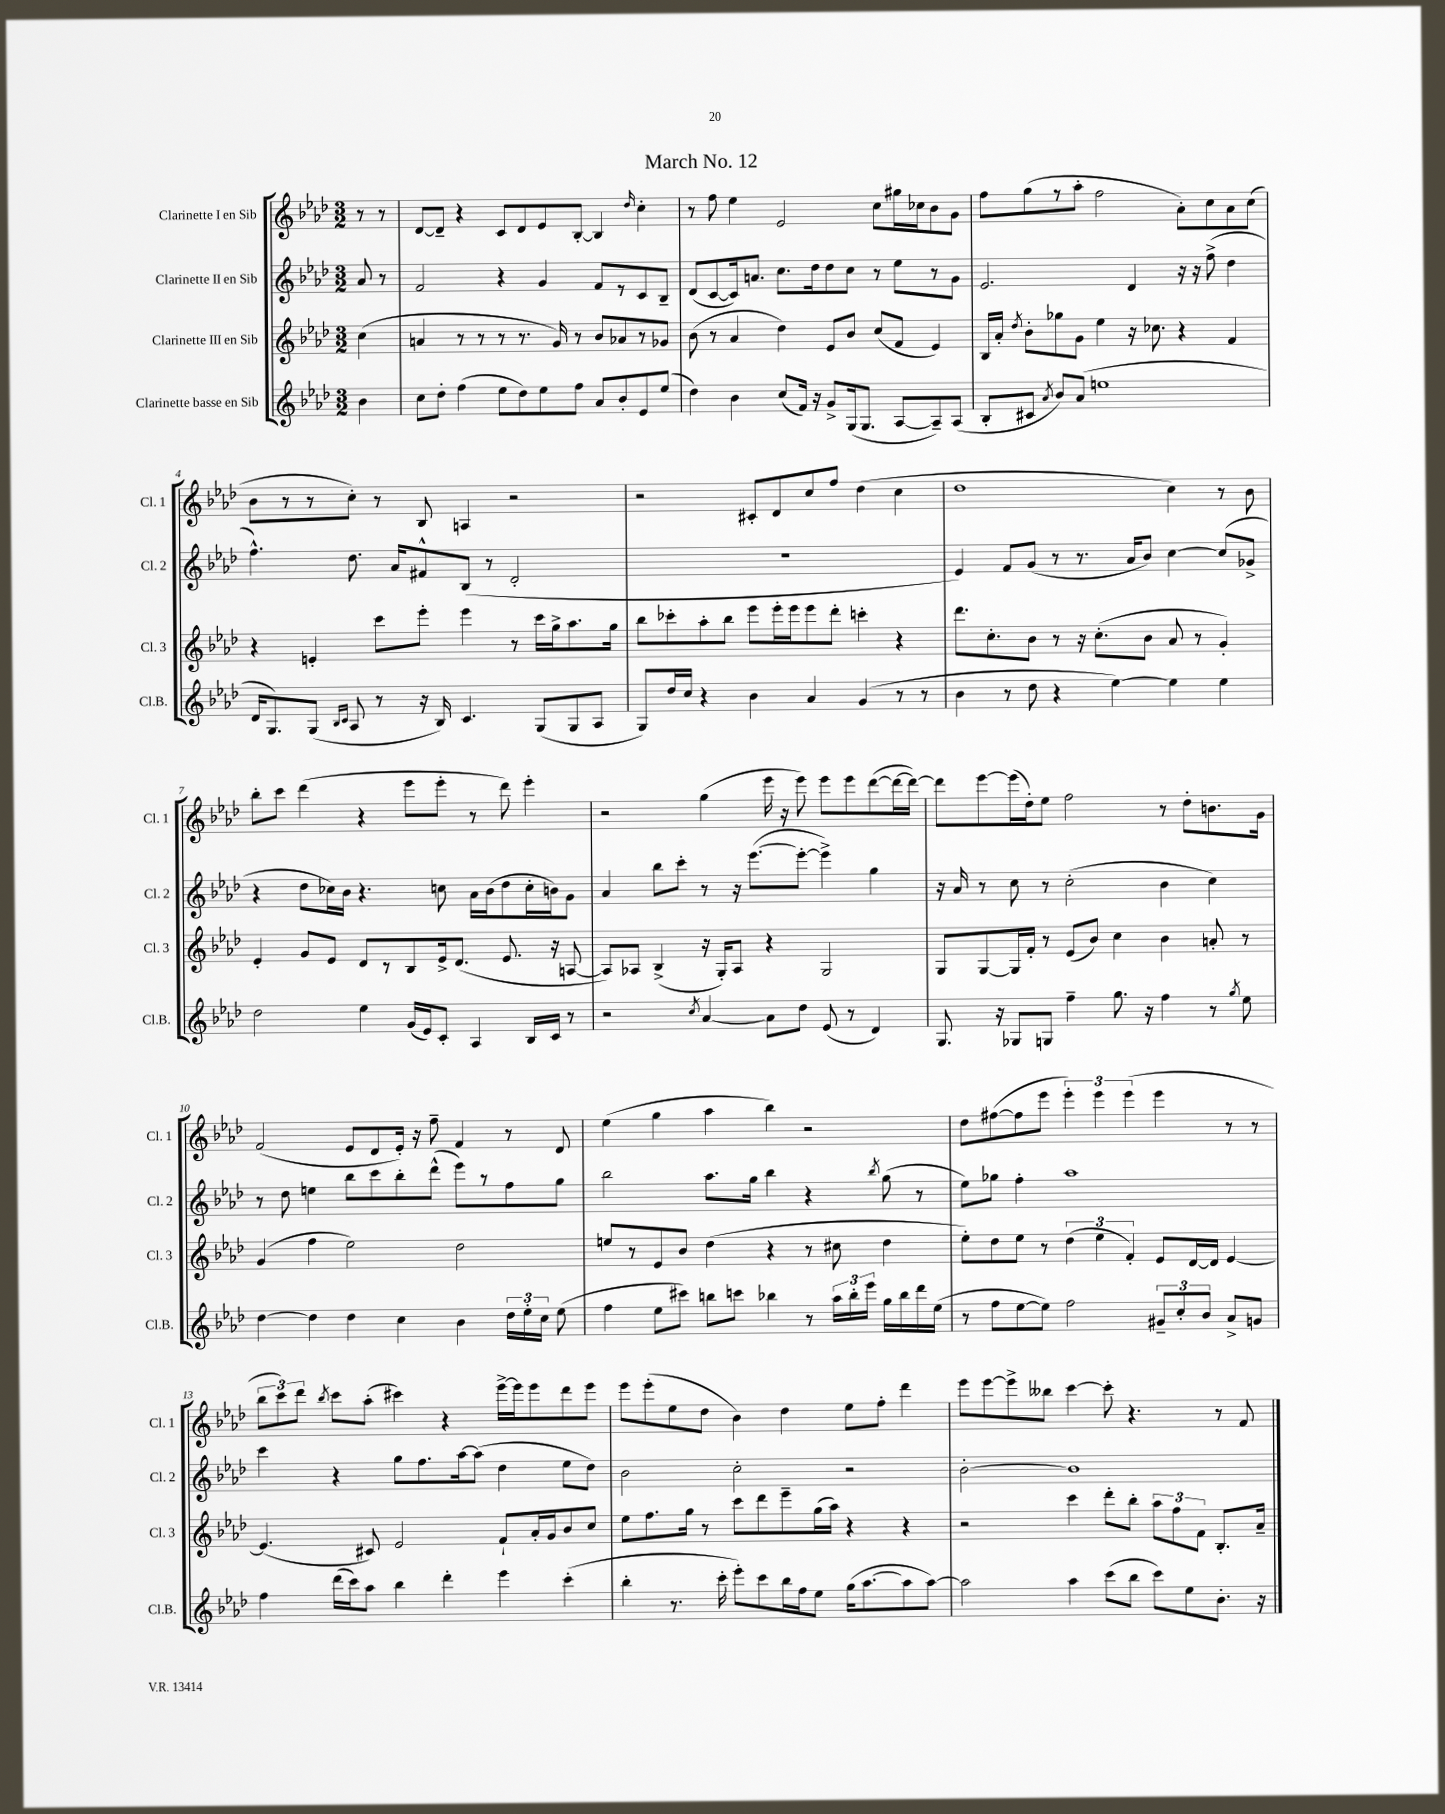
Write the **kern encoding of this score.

**kern	**kern	**kern	**kern
*part4	*part3	*part2	*part1
*staff4	*staff3	*staff2	*staff1
*I"Clarinette basse en Sib	*I"Clarinette III en Sib	*I"Clarinette II en Sib	*I"Clarinette I en Sib
*I'Cl.B.	*I'Cl. 3	*I'Cl. 2	*I'Cl. 1
*clefG2	*clefG2	*clefG2	*clefG2
*k[b-e-a-d-]	*k[b-e-a-d-]	*k[b-e-a-d-]	*k[b-e-a-d-]
*M3/2	*M3/2	*M3/2	*M3/2
=	=	=	=
4b-\	(4cc\	8a-/	8r
.	.	8r	8r
=1	=1	=1	=1
8cc\L	4an/	2f/	[8d-/L
8dd-'\J	.	.	8d-~/J]
(4ff\	8r	.	4r
.	8r	.	.
8ee-\L	8r	4r	8c/L
8dd-\)	8.r	.	8d-/
8ee-\	.	4g/	8e-/
.	16g/)	.	.
8ff\J	8r	.	[8B-'/J
8a-/L	8b-/L	8f/L	4B-/]
8b-'/	8a-X/	8r	.
.	.	.	16qqdd-/
8e-/	8r	8c/	4cc'\
(8ee-/J	8g-X/J	8B-~/J	.
=2	=2	=2	=2
4dd-\)	(8b-\	(8d-/L	8r
.	8r	[8c/	8ff\
4b-\	4a-/	16c/k])	4ee-\
.	.	8.an/J	.
(8cc/L	4dd-\)	8.cc\L	2e-/
16f/Jk)	.	.	.
16r	.	16dd-\k	.
8g^/L	8e-/L	8dd-\	.
(16G/k	8b-/J	8cc\J	.
8.G/J	.	.	.
.	(8cc/L	8r	8cc\L
[8A-/L	8f/J	8ee-\L	16gg#X\L
.	.	.	16cc-X\J
8A-~/])	4e-/)	8r	8b-\
(8A-/J	.	8g\J	8g\J
=3	=3	=3	=3
8B-'/L	16B-/LL	2.e-/	8ff\L
.	16a-'/JJ	.	.
.	8qdd-/	.	.
8c#X/J	8b-'\L	.	(8gg\
8qa-/	.	.	.
8b-/L)	8gg-X\	.	8r
(8a-/J	8g\J	.	8aa-'\J
1een	4ee-\	.	2ff\
.	16r	4d-/	.
.	8.cc-X\	.	.
.	4r	16r	8a-'\L)
.	.	16r	.
.	.	(8ff^\	8cc\
.	4f/	4dd-\	8a-\
.	.	.	(8cc\J
!!LO:LB:g=z
=4	=4	=4	=4
16d-/KL	4r	4.ff^^\)	8b-\L
8.G/)	.	.	.
.	.	.	8r
(8G/J	4en'/	.	8r
16qqB-/LL	.	.	.
16qqc/JJ	.	.	.
8A-/	.	8.dd-\	8cc'\J)
8r	8ccc\L	.	8r
.	.	16a-/KL	.
16r	8eee-'\J	8f#X^^/	8B-/
16B-/)	.	.	.
4.c/	4eee-\	(8B-/J	4An/
.	.	8r	.
.	8r	2d-'/	2r
(8G/L	16ccc\LL	.	.
.	16gg^\J	.	.
8G/	8.aa-\	.	.
8A-/J	.	.	.
.	16gg\Jk	.	.
=5	=5	=5	=5
8G/L)	8bb-\L	1.r	2r
16dd-/L	8ccc-X'\	.	.
16cc/JJ	.	.	.
4r	8aa-'\	.	.
.	8bb-\J	.	.
4b-\	8eee-\L	.	8c#X'/L
.	16eee-'\L	.	8d-/
.	16eee-\J	.	.
4a-/	8eee-\	.	8cc/
.	8ddd-'\J	.	8ff/J
(4g/	4cccn'\	.	(4dd-\
8r	4r	.	4cc\
8r	.	.	.
=6	=6	=6	=6
4b-\	8.ddd-\L	4e-/)	1dd-
.	8.cc'\	.	.
8r	.	8f/L	.
8dd-\	8b-\J	(8g/J	.
4r	8r	8r	.
.	16r	8.r	.
.	(8.cc'\L	.	.
[4ee-\)	.	.	.
.	.	16a-/KL	.
.	8b-\J	8b-/J)	.
4ee-\]	8a-/	[4cc\	4cc\)
.	8r	.	.
4ee-\	4g'/)	(8cc/L]	8r
.	.	8g-X^/J	8b-\
!!LO:LB:g=z
=7	=7	=7	=7
2dd-\	4e-'/	4r	8bb-'\L
.	.	.	8ccc\J
.	8g/L	8dd-\L	(4ddd-\
.	8e-/J	16cc-X\L)	.
.	.	16b-\JJ	.
4ee-\	8d-/L	4.r	4r
.	8r	.	.
(16g/LL	8B-/	.	8eee-\L
16e-/J)	.	.	.
8c'/J	16e-^/k	8ccn\	8eee-'\J
.	(8.d-/J	.	.
4A-/	.	16a-\LL	8r
.	.	(16b-\J	.
.	8.e-/	8dd-\	8ddd-\)
16B-/LL	.	16cc'\L	4eee-'\
16c/JJ	16r	16bn\J)	.
8r	[8An/	8g\J	.
=8	=8	=8	=8
2r	8A/L])	4a-/	2r
.	8A-X/J	.	.
.	(4B-^/	8bb-\L	.
.	.	8ccc'\J	.
8qcc/	.	.	.
[4a-/	16r	8r	(4gg\
.	16G'/KL)	.	.
.	8A-/J	16r	.
.	.	([8.eee-\L	.
8a-\L]	4r	.	16eee-\
.	.	.	16r
8dd-\J	.	8eee-'\J_	8eee-\)
(8e-/	2G/	4eee-^\])	8eee-\L
8r	.	.	8eee-\
4d-/)	.	4gg\	([8ddd-\
.	.	.	16ddd-\L_
.	.	.	16ddd-\JJ_)
=9	=9	=9	=9
8.G/	8G/L	16r	8ddd-\L]
.	.	16a-/	.
.	[8G/	8r	[8eee-\
16r	.	.	.
8G-X/L	16G/L]	8cc\	(16eee-\L]
.	16f'/JJ	.	16dd-'\J)
8Gn/J	8r	8r	8ee-\J
4ff~\	(8e-/L	(2cc'\	2ff\
.	8b-/J)	.	.
8.gg\	4cc\	.	.
16r	.	.	.
4ff\	4b-\	4b-\	8r
.	.	.	8dd-'\L
8r	8an'/	4cc\)	8.bn\
8qgg/	.	.	.
8ee-\	8r	.	.
.	.	.	16g\Jk
!!LO:LB:g=z
=10	=10	=10	=10
[4dd-\	(4g/	8r	(2f/
.	.	8dd-\	.
4dd-\]	4ff\	4een\	.
4dd-\	2ee-\)	8bb-\L	8e-/L
.	.	8ccc\	8d-/
4cc\	.	8bb-'\	16e-'/Jk)
.	.	.	16r
.	.	(8ddd-^^\J	8ff~\
4b-\	2dd-\	8eee-\L)	4f/
.	.	8r	.
24dd-\LL	.	8ff\	8r
24ee-'\	.	.	.
24cc\JJ	.	.	.
(8ee-\	.	8gg\J	8d-/
=11	=11	=11	=11
4ff\	8een/L	2bb-\	(4ee-\
.	8r	.	.
8ee-\L	8e-/	.	4gg\
8ccc#X\J)	8b-/J	.	.
8bbn\L	(4dd-\	8.aa-\L	4aa-\
8cccn\J	.	.	.
.	.	16gg\Jk	.
4bb-X\	4r	4bb-\	4bb-\)
8r	8r	4r	2r
24aa-\LL	8cc#X\	.	.
24bb-'\	.	.	.
24eee-\JJ	.	.	.
.	.	8qbb-/	.
16gg\LL	4dd-\	(8gg\	.
16bb-\	.	.	.
16ddd-\	.	8r	.
(16ee-\JJ	.	.	.
=12	=12	=12	=12
8r	8ee-'\L)	8ee-\L)	8dd-\L
8ff\L	8dd-\	8gg-X\J	([8ff#X\
[8ee-\	8ee-\J	4ff'\	8ff#\]
8ee-\J])	8r	.	8eee-\J
2ff\	(6dd-\	1aa-	6eee-'\)
.	6ee-\	.	6eee-\
.	6f'/)	.	(6eee-\
12g#X~/L	8e-/L	.	4eee-\
12cc'/	.	.	.
.	[16d-/L	.	.
12b-/J	.	.	.
.	16d-/JJ]	.	.
8a-^/L	[4e-/	.	8r
8gn/J	.	.	8r
!!LO:LB:g=z
=13	=13	=13	=13
4ff\	(4.e-/]	4ccc\	12bb-\L
.	.	.	12ccc\)
.	.	.	12ddd-\J
.	.	.	8qbb-/
(16ddd-\LL	.	4r	8ccc\L
16ccc\J)	.	.	.
8aa-\J	8c#X/)	.	(8aa-'\J
4bb-\	2e-/	8gg\L	4ccc#X\)
.	.	8.ff\	.
4ddd-'\	.	.	4r
.	.	[16aa-\k	.
.	.	(8aa-\J]	.
4eee-\	8f`/L	4dd-\	[16eee-^\LL
.	.	.	16eee-\J]
.	16a-'/L	.	8eee-\
.	16g/J	.	.
(4ccc'\	8b-/	8ee-\L	8ddd-\
.	8cc/J	8dd-\J)	8eee-\J
=14	=14	=14	=14
4bb-'\	8ee-\L	2b-\	8eee-\L
.	8.ff\	.	(8eee-'\
8.r	.	.	8ee-\
.	16gg\Jk	.	.
.	8r	.	8dd-\J
16ccc'\	.	.	.
8eee-'\L)	8ccc\L	2cc'\	4b-\)
8ccc\	8ddd-\	.	.
16bb-\L	8eee-~\	.	4dd-\
16ff\J	.	.	.
8ee-\J	(16gg\L	.	.
.	16aa-\JJ)	.	.
(16gg\KL	4r	2r	8ee-\L
[8.aa-\	.	.	.
.	.	.	8ff'\J
8aa-\]	4r	.	4ddd-\
[8aa-\J)	.	.	.
=15	=15	=15	=15
2aa-\]	2r	[2b-'\	8eee-\L
.	.	.	[8eee-\
.	.	.	8eee-^\]
.	.	.	8bb--X\J
4aa-\	4ccc\	1b-]	[4ccc\
(8ccc\L	8ddd-'\L	.	8ccc'\]
8bb-\J	8bb-'\J	.	4.r
8ccc\L)	12aa-\L	.	.
.	12ff\	.	.
8ee-\	.	.	.
.	12f\J	.	.
8.b-'\J	8.B-'/L	.	8r
.	.	.	8f/
16r	16a-~/Jk	.	.
==	==	==	==
*-	*-	*-	*-
